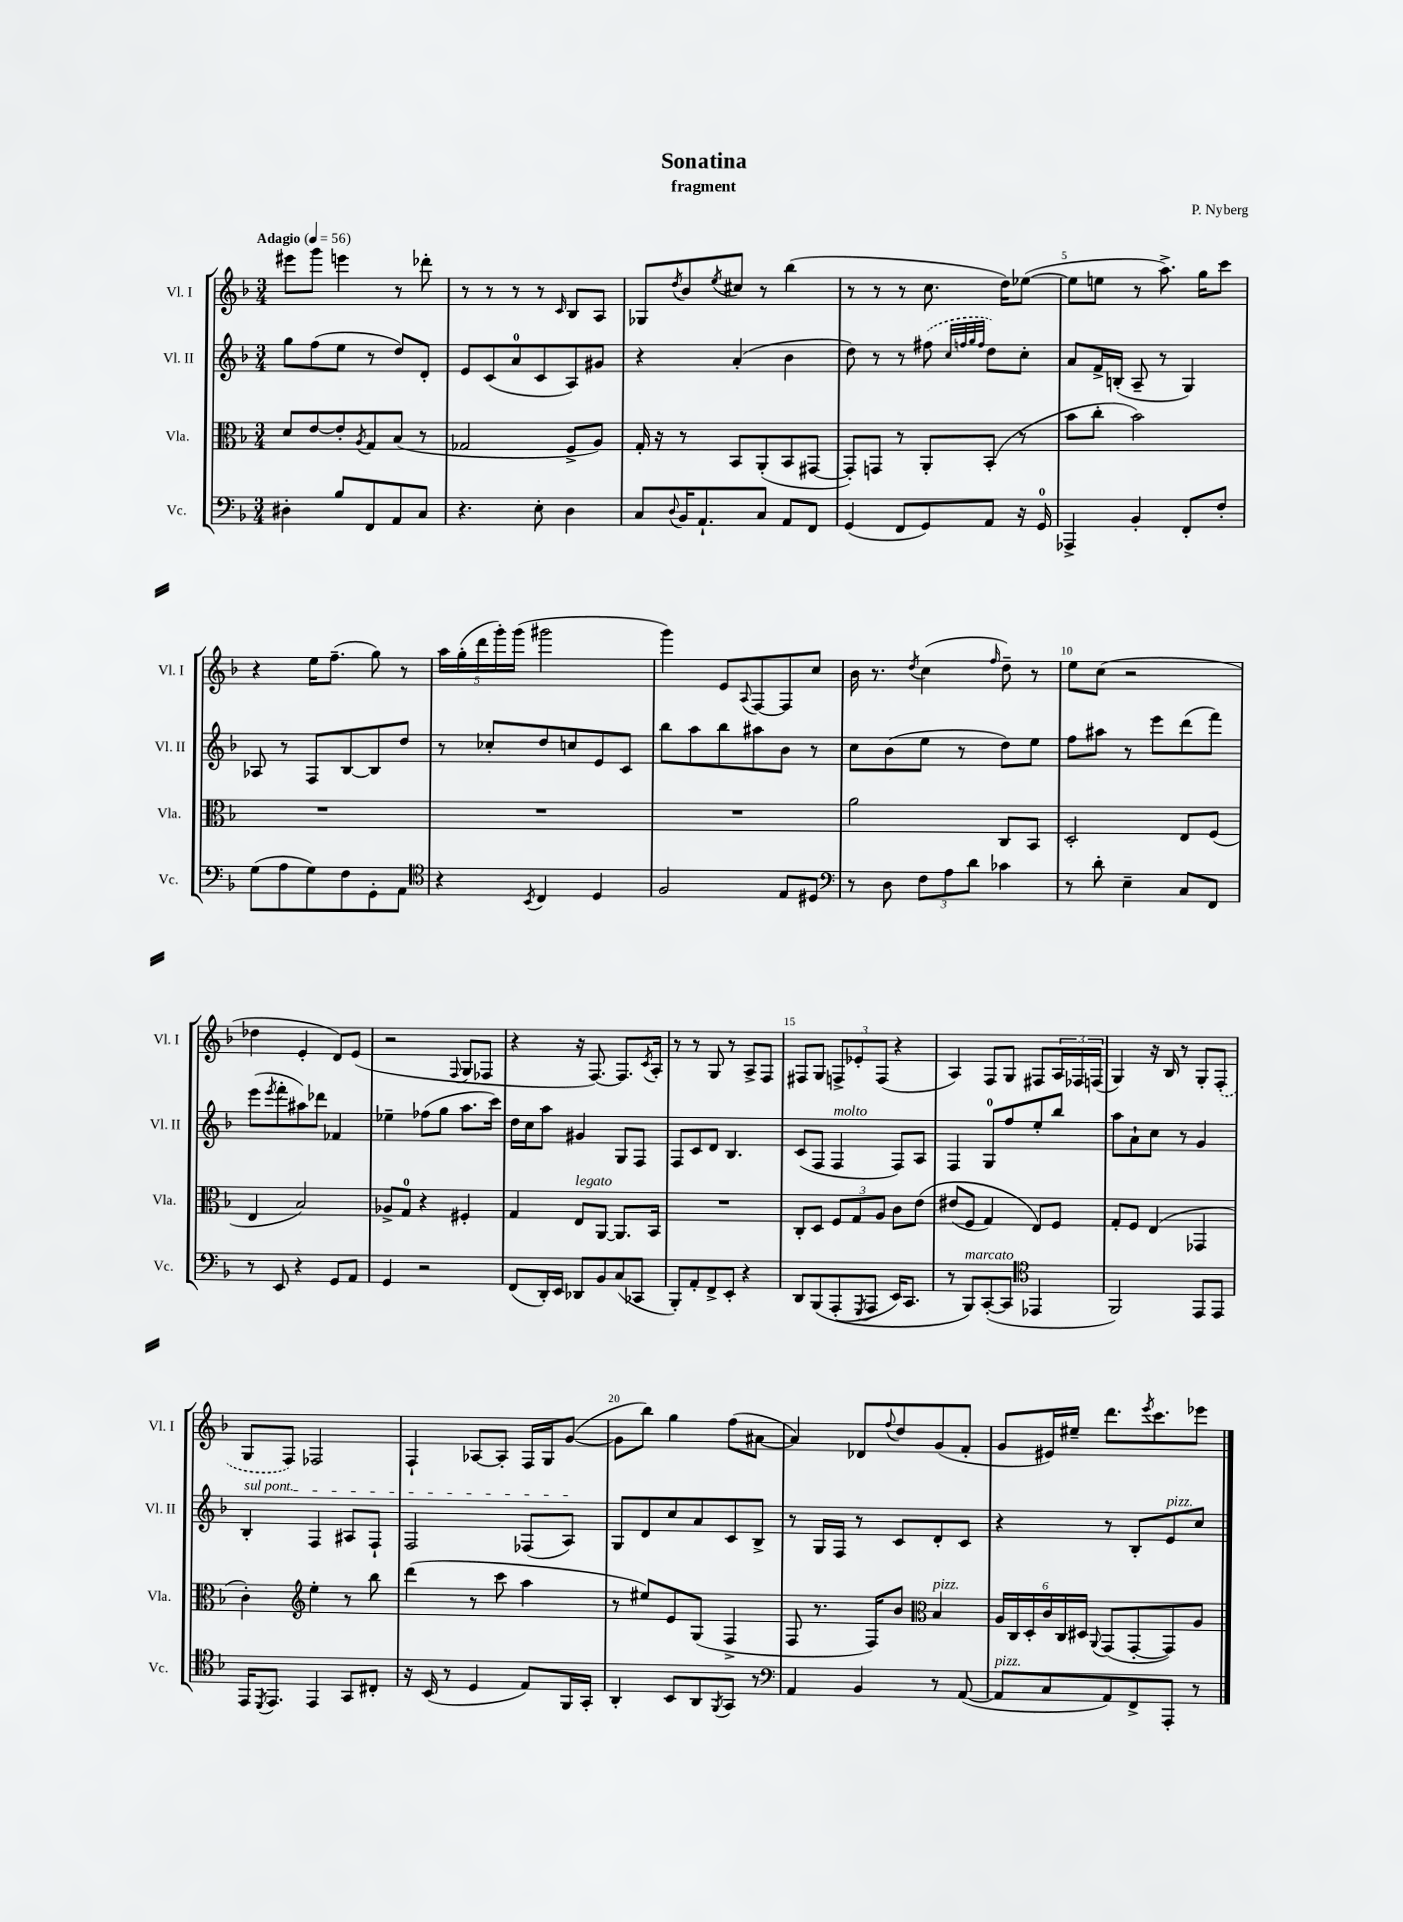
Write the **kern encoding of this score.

**kern	**kern	**kern	**kern
*part4	*part3	*part2	*part1
*staff4	*staff3	*staff2	*staff1
*I"Vc.	*I"Vla.	*I"Vl. II	*I"Vl. I
*I'Vc.	*I'Vla.	*I'Vl. II	*I'Vl. I
*clefF4	*clefC3	*clefG2	*clefG2
*k[b-]	*k[b-]	*k[b-]	*k[b-]
*M3/4	*M3/4	*M3/4	*M3/4
*MM56	*MM56	*MM56	*MM56
=1	=1	=1	=1
!	!	!	!LO:TX:a:B:t=Adagio
4D#X'\	8d/L	8gg\L	8eee#X\L
.	[8e/	(8ff\	8ggg\J
8B-/L	8e'/]	8ee\J	4eeen\
.	8qA/	.	.
8FF/	8G/	8r	.
8AA/	(8B-/J	8dd/L)	8r
8C/J	8r	8d'/J	8ddd-X'\
=2	=2	=2	=2
4.r	2G-X/	8e/L	8r
.	.	(8c/	8r
.	.	8a/	8r
8E'\	.	8c/	8r
.	.	.	16qqc/
4D\	8F^/L	8A/)	8B-/L
.	8A/J)	8g#X/J	8A/J
=3	=3	=3	=3
8C/L	16G'/	4r	8G-X/L
.	16r	.	.
8qqD/	.	.	8qdd/
16BB-/K	8r	.	8b-/
8.AA`/	.	.	.
.	.	.	8qee/
.	8BB-/L	(4a'/	8cc#X/J
8C/J	(8AA'/	.	8r
8AA/L	8BB-/	4b-\	(4bb-\
8FF/J	[8GG#X/J	.	.
=4	=4	=4	=4
(4GG/	8GG#'/L])	8dd\)	8r
.	8GGn/J	8r	8r
8FF/L	8r	8r	8r
8GG/)	8AA'/L	(8ff#X\	8.cc\
.	.	32qqcc/LLL	.
.	.	32qqffn/	.
.	.	32qqgg/	.
.	.	32qqff/JJJ	.
8AA/J	(8BB-'/J	8dd\L)	.
.	.	.	16dd\KL)
16r	8r	8cc'\J	([8ee-X\J
16GG/	.	.	.
=5	=5	=5	=5
4AAA-X^/	8b-\L	8a/L	8ee-\L]
.	8cc'\J	16f^/L	8een\J
.	.	(16Bn'/JJ	.
4BB-'/	2b-\)	8A~/	8r
.	.	8r	8.aa^\)
8FF'/L	.	4G/)	.
.	.	.	16gg\KL
8F'/J	.	.	8ccc\J
!!LO:LB:g=z
=6	=6	=6	=6
(8G\L	2.r	8A-X/	4r
8A\	.	8r	.
8G\)	.	8F/L	16ee\KL
.	.	.	(8.ff~\J
8F\	.	[8B-/	.
8GG'\	.	8B-/]	8gg\)
8AA\J	.	8dd/J	8r
=7	=7	=7	=7
*clefC4	*	*	*
4r	2.r	8r	20aa\LL
.	.	.	(20gg'\
.	.	.	20ddd\
.	.	8cc-X'/L	.
.	.	.	20ggg'\)
.	.	.	(20ggg\JJ
8qBB-/	.	.	.
4C/	.	8dd/	2ggg#X\
.	.	8ccn/	.
4D/	.	8e/	.
.	.	8c/J	.
=8	=8	=8	=8
2F/	2.r	8bb-\L	4ggg\)
.	.	8aa\	.
.	.	8bb-\	8e/L
.	.	.	8qqA/
.	.	8aa#X\	[8F/
8E/L	.	8b-\J	8F/]
8D#X/J	.	8r	8cc/J
=9	=9	=9	=9
*clefF4	*	*	*
8r	2a\	8cc\L	16b-\
.	.	.	8.r
8D\	.	(8b-\	.
.	.	.	8qdd/
12F\L	.	8ee\J	(4cc\
12A\	.	.	.
.	.	8r	.
12d\J	.	.	.
.	.	.	16qqff/
4c-X\	8C/L	8dd\L)	8dd~\)
.	8BB-/J	8ee\J	8r
=10	=10	=10	=10
8r	2D'/	8ff\L	8ee\L
8d'\	.	8aa#X\J	(8cc\J
4E~\	.	8r	2r
.	.	8eee\L	.
8C/L	8E/L	(8ddd\	.
8FF/J	(8F/J	8fff\J)	.
!!LO:LB:g=z
=11	=11	=11	=11
8r	4E/	(8eee\L	4dd-X\
.	.	8qeee/	.
8EE/	.	8fff'\	.
4r	2B-/)	8aa#X\)	4e'/
.	.	8ddd-X\J	.
8GG/L	.	4f-X/	8d/L)
8AA/J	.	.	(8e/J
=12	=12	=12	=12
4GG/	8A-X^/L	4ee-X~\	2r
.	8G/J	.	.
2r	4r	(8ff-X\L	.
.	.	8gg\J	.
.	.	.	8qqF/
.	4F#X'/	8.aa\L	8G/L
.	.	.	8F-X/J
.	.	16ccc\Jk)	.
=13	=13	=13	=13
(8FF/L	4G/	16dd\LL	4r
.	.	16cc\J	.
16DD'/L)	.	8aa\J	.
16EE/JJ	.	.	.
!	!LO:TX:a:i:t=legato	!	!
8DD-X/L	8E/L	4g#X/	16r
.	.	.	[8.F/)
8BB-/	[8AA/J	.	.
(8C/	8.AA/L]	8G/L	8.F/L]
8CC-X/J	.	8F/J	.
.	.	.	8qc/
.	16BB-/Jk	.	16A'/Jk
=14	=14	=14	=14
8BBB-'/L)	2.r	8F/L	8r
8AA'/	.	8c/	8r
8FF^/	.	8d/J	8G/
8EE'/J	.	4.B-/	8r
4r	.	.	8A^/L
.	.	.	8F/J
=15	=15	=15	=15
8DD/L	8C'/L	(8c/L	8F#X/L
(8BBB-/	8D/J	8F/J	8G/J
!	!	!LO:TX:a:i:t=molto	!
(8AAA'/	12F/L	4F/	12Fn^/L
.	12G/	.	12e-X'/
8qGGG/	.	.	.
8AAA/J	.	.	.
.	12A/J	.	(12F/J
16EE/KL)	8c\L	8F/L)	4r
8.CC/J	.	.	.
.	(8e\J	8A/J	.
=16	=16	=16	=16
8r	(8e#X/L	4F/	4A/)
!LO:TX:a:i:t=marcato	!	!	!
8BBB-/L)	8F/J	.	.
([8CC'/	4G/)	8G/L	8F/L
8CC/J]	.	8ff/	8G/J
*clefC4	*	*	*
4EE-X/	8E/L)	8ee'/	8F#X/L
.	8F/J	8bb-/J	24A/L
.	.	.	24F-X/
.	.	.	(24Fn/JJ
=17	=17	=17	=17
2FF/)	8G'/L	8aa\L	4G/)
.	8F/J	8a`\	.
.	(4E/	8cc\J	16r
.	.	.	16B-/
.	.	8r	8r
8EE/L	4GG-X/	4g/	8G'/L
8EE/J	.	.	(8F'/J
!!LO:LB:g=z
=18	=18	=18	=18
!	!	!LO:TX:a:i:t=sul pont.	!
16EE/KL	4c'\)	4B-'/	8G/L
8qDD/	.	.	.
8.EE/J	.	.	.
.	.	.	8F/J)
*	*clefG2	*	*
4EE/	4ee'\	4F/	2F-X/
8GG/L	8r	8A#X/L	.
8C#X'/J	8bb-\	8F`/J	.
=19	=19	=19	=19
16r	(4ddd\	2F/	4F`/
(16BB-/	.	.	.
8r	.	.	.
4D/	8r	.	[8A-X/L
.	8ccc\	.	8A-'/J]
8E/L)	4aa\	(8F-X/L	16F/LL
.	.	.	16G/J
16FF/L	.	8A/J)	([8g/J
16GG'/JJ	.	.	.
=20	=20	=20	=20
4AA'/	8r	8G/L	8g\L]
.	8ee#X/L)	8d/	8bb-\J)
8BB-/L	8e/	8cc/	4gg\
8AA/	(8G/J	8a/	.
8qFF/	.	.	.
8GG/J	4F^/	8c/	(8ff\L
8r	.	8B-^/J	[8a#X\J
=21	=21	=21	=21
*clefF4	*	*	*
4AA/	8F/	8r	4a#/])
.	8.r	16G/LL	.
.	.	16F/JJ	.
4BB-/	.	8r	8d-X/L
.	16F/KL)	.	.
.	.	.	8qqff/
.	8b-/J	8c/L	8dd/
*	*clefC3	*	*
!	!LO:TX:a:i:t=pizz.	!	!
8r	4B-/	8d'/	(8g/
([8AA/	.	8c/J	8f'/J
=22	=22	=22	=22
!LO:TX:a:i:t=pizz.	!	!	!
8AA/L]	24A/LL	4r	8g/L
.	24C/	.	.
.	24D'/	.	.
8C/	24c/	.	16e#X/L)
.	24C/	.	.
.	.	.	16ee#X~/JJ
.	24D#X/JJ	.	.
.	8qqAA/	.	.
8AA/)	(8GG/L	8r	8.ddd\L
8FF^/	[8GG'/	8B-'/L	.
.	.	.	8qeee/
.	.	.	8.ccc\
!	!	!LO:TX:a:i:t=pizz.	!
8AAA'/J	8GG/])	8e/	.
8r	8A/J	8cc/J	8eee-X\J
==	==	==	==
*-	*-	*-	*-
